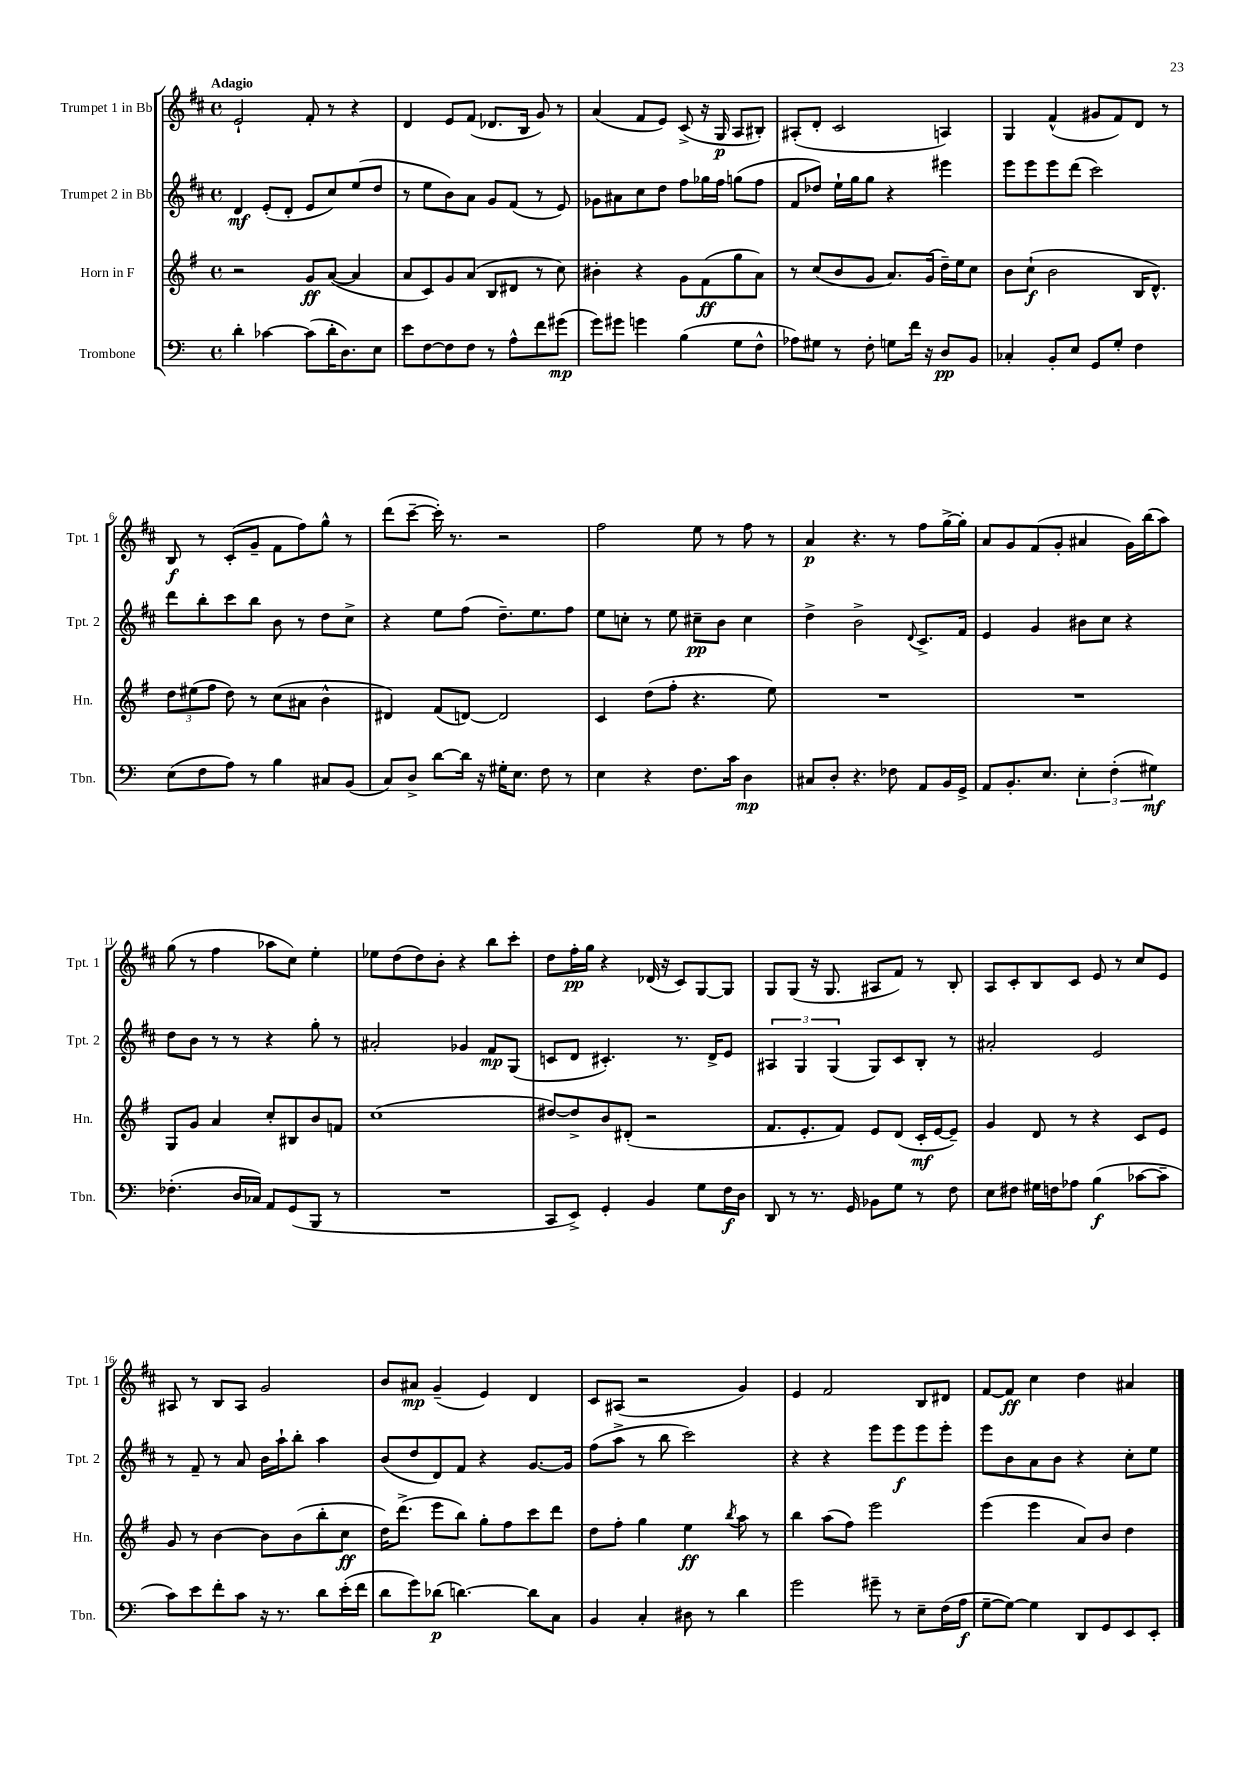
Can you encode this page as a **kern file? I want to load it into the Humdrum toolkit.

**kern	**kern	**kern	**kern
*staff4	*staff3	*staff2	*staff1
*clefF4	*clefG2	*clefG2	*clefG2
*k[]	*k[f#]	*k[f#c#]	*k[f#c#]
*M4/4	*M4/4	*M4/4	*M4/4
*met(c)	*met(c)	*met(c)	*met(c)
4d'	2r	4d	2e`
[4c-	.	(8e'	.
.	.	8d'	.
(8c-]	8g	8e	8f#'
16d'	([8a	8cc#)	8r
8.D)	.	.	.
.	4a]	(8ee	4r
8E	.	8dd	.
=	=	=	=
8e	8a	8r	4d
[8F	8c)	8ee	.
8F]	8g	8b)	8e
8F	(8a	8a	(8f#
8r	8B	8g	8.d-
8A^^	8d#	(8f#	.
.	.	.	16B
8f	8r	8r	8g)
(8g#	8cc)	8e)	8r
=	=	=	=
8g)	4b#'	8g-	(4a
8g#	.	8a#	.
4g	4r	8cc#	8f#
.	.	8dd	8e)
(4B	8g	8ff#	(8c#^
.	(8f#	16gg-	16r
.	.	16ff#	16G
8G	8gg	(8gg	8A
8F^^	8a)	8ff#	8B#')
=	=	=	=
8A-)	8r	8f#	(8A#'
8G#	(8cc	8dd-)	8d'
8r	8b	16ee`	2c#
.	.	16gg	.
8F'	8g	8gg	.
8G	8.a)	4r	.
16f	.	.	.
16r	(16g	.	.
8D	16dd~)	4eee#	4A)
.	16ee	.	.
8BB	8cc	.	.
=	=	=	=
4C-'	8b	8eee	4G
.	(8cc`	8eee	.
8BB'	2b	8eee	(4f#^^
8E	.	(8ddd	.
8GG	.	2ccc#)	8g#
8G'	.	.	8f#)
4F	16B	.	8d
.	8.d^^)	.	.
.	.	.	8r
=	=	=	=
(8E	12dd	8ddd	8B
.	(12ee#	.	.
8F	.	8bb'	8r
.	12ff#	.	.
8A)	8dd)	8ccc#	(8c#'
8r	8r	8bb	8g~
4B	(8cc	8b	8f#
.	8a#	8r	8ff#)
8C#	4b^^	8dd	8gg^^
(8BB	.	8cc#^	8r
=	=	=	=
8C)	4d#)	4r	(8ddd
8D^	.	.	[8ccc#~
[8d	(8f#	8ee	16ccc#'])
.	.	.	8.r
16d]	[8d)	(8ff#	.
16r	.	.	.
16G#'	2d]	8.dd~)	2r
8.E	.	.	.
.	.	8.ee	.
8F	.	.	.
8r	.	8ff#	.
=	=	=	=
4E	4c	8ee	2ff#
.	.	8cc'	.
4r	(8dd	8r	.
.	8ff#'	8ee	.
8.F	4.r	8cc#~	8ee
.	.	8b	8r
16c	.	.	.
4D	.	4cc#	8ff#
.	8ee)	.	8r
=	=	=	=
8C#	1r	4dd^	4a
8D'	.	.	.
4.r	.	2b^	4.r
8F-	.	.	8r
.	.	8qqd	.
8AA	.	8.c#^	8ff#
16BB	.	.	[16gg^
16GG^	.	16f#	16gg']
=	=	=	=
8AA	1r	4e	8a
8.BB'	.	.	8g
.	.	4g	(8f#
8.E	.	.	.
.	.	.	8g'
6E'	.	8b#	4a#
.	.	8cc#	.
(6F'	.	.	.
.	.	4r	16g)
.	.	.	(16bb
6G#)	.	.	.
.	.	.	8aa)
=	=	=	=
(4.F-'	8G	8dd	(8gg
.	8g	8b	8r
.	4a	8r	4ff#
16D	.	8r	.
16C-)	.	.	.
8AA	8cc'	4r	8aa-
(8GG	8B#	.	8cc#)
8BBB	8b	8gg'	4ee'
8r	8f	8r	.
=	=	=	=
1r	(1cc	2a#'	8ee-
.	.	.	(8dd
.	.	.	8dd)
.	.	.	8b'
.	.	4g-	4r
.	.	8f#	8bb
.	.	(8G	8ccc#'
=	=	=	=
8CC	[8dd#)	8c	8dd
8EE^)	8dd#^]	8d	16ff#'
.	.	.	16gg
4GG'	8b	4.c#')	4r
.	(8d#'	.	.
4BB	2r	.	(16d-
.	.	.	16r
.	.	8.r	8c#)
8G	.	.	[8G
.	.	16d^	.
16F	.	8e	8G]
16D	.	.	.
=	=	=	=
8DD	8.f#	6A#	8G
8r	.	.	(8G
.	.	6G	.
.	8.e'	.	.
8.r	.	.	16r
.	.	.	8.G
.	.	(6G	.
.	8f#)	.	.
16GG	.	.	.
8BB-	8e	8G)	8A#
8G	(8d	8c#	8f#)
8r	16c'	8B'	8r
.	[16e	.	.
8F	8e~])	8r	8B'
=	=	=	=
8E	4g	2a#'	8A
8F#	.	.	8c#'
16G#	8d	.	8B
16F	.	.	.
8A-	8r	.	8c#
(4B	4r	2e	8e
.	.	.	8r
[8c-	8c	.	8cc#
8c-~]	8e	.	8e
=	=	=	=
8c)	8g	8r	8A#
8e	8r	8f#~	8r
8f'	[4b	8r	8B
8c	.	8a	8A#
16r	8b]	16b	2g
8.r	.	16aa`	.
.	(8b	8bb'	.
8d	8bb'	4aa	.
(16e'	8cc	.	.
16f	.	.	.
=	=	=	=
8d	16dd)	(8b	8b
.	(8.ddd^	.	.
8g)	.	8dd	8a#
(8d-	8eee	8d)	(4g~
[4.d)	8bb)	8f#	.
.	8gg'	4r	4e)
.	8ff#	.	.
8d]	8ccc	[8.g	4d
8C	8ddd	.	.
.	.	16g]	.
=	=	=	=
4BB	8dd	(8ff#	8c#
.	8ff#'	8aa^	(8A#
4C'	4gg	8r	2r
.	.	8bb	.
8D#	4ee	2ccc#)	.
8r	.	.	.
.	8qbb	.	.
4d	8aa	.	4g)
.	8r	.	.
=	=	=	=
2g	4bb	4r	4e
.	(8aa	4r	2f#
.	8ff#)	.	.
8g#~	2eee	8eee	.
8r	.	8eee	.
8E~	.	8eee	8B
(16F	.	8eee'	8d#
16A	.	.	.
=	=	=	=
[8G~	(4eee	8eee	[8f#
8G_)	.	8b	8f#]
4G]	4eee	8a	4cc#
.	.	8b	.
8DD	8a)	4r	4dd
8GG	8b	.	.
8EE	4dd	8cc#'	4a#
8EE'	.	8ee	.
==	==	==	==
*-	*-	*-	*-
